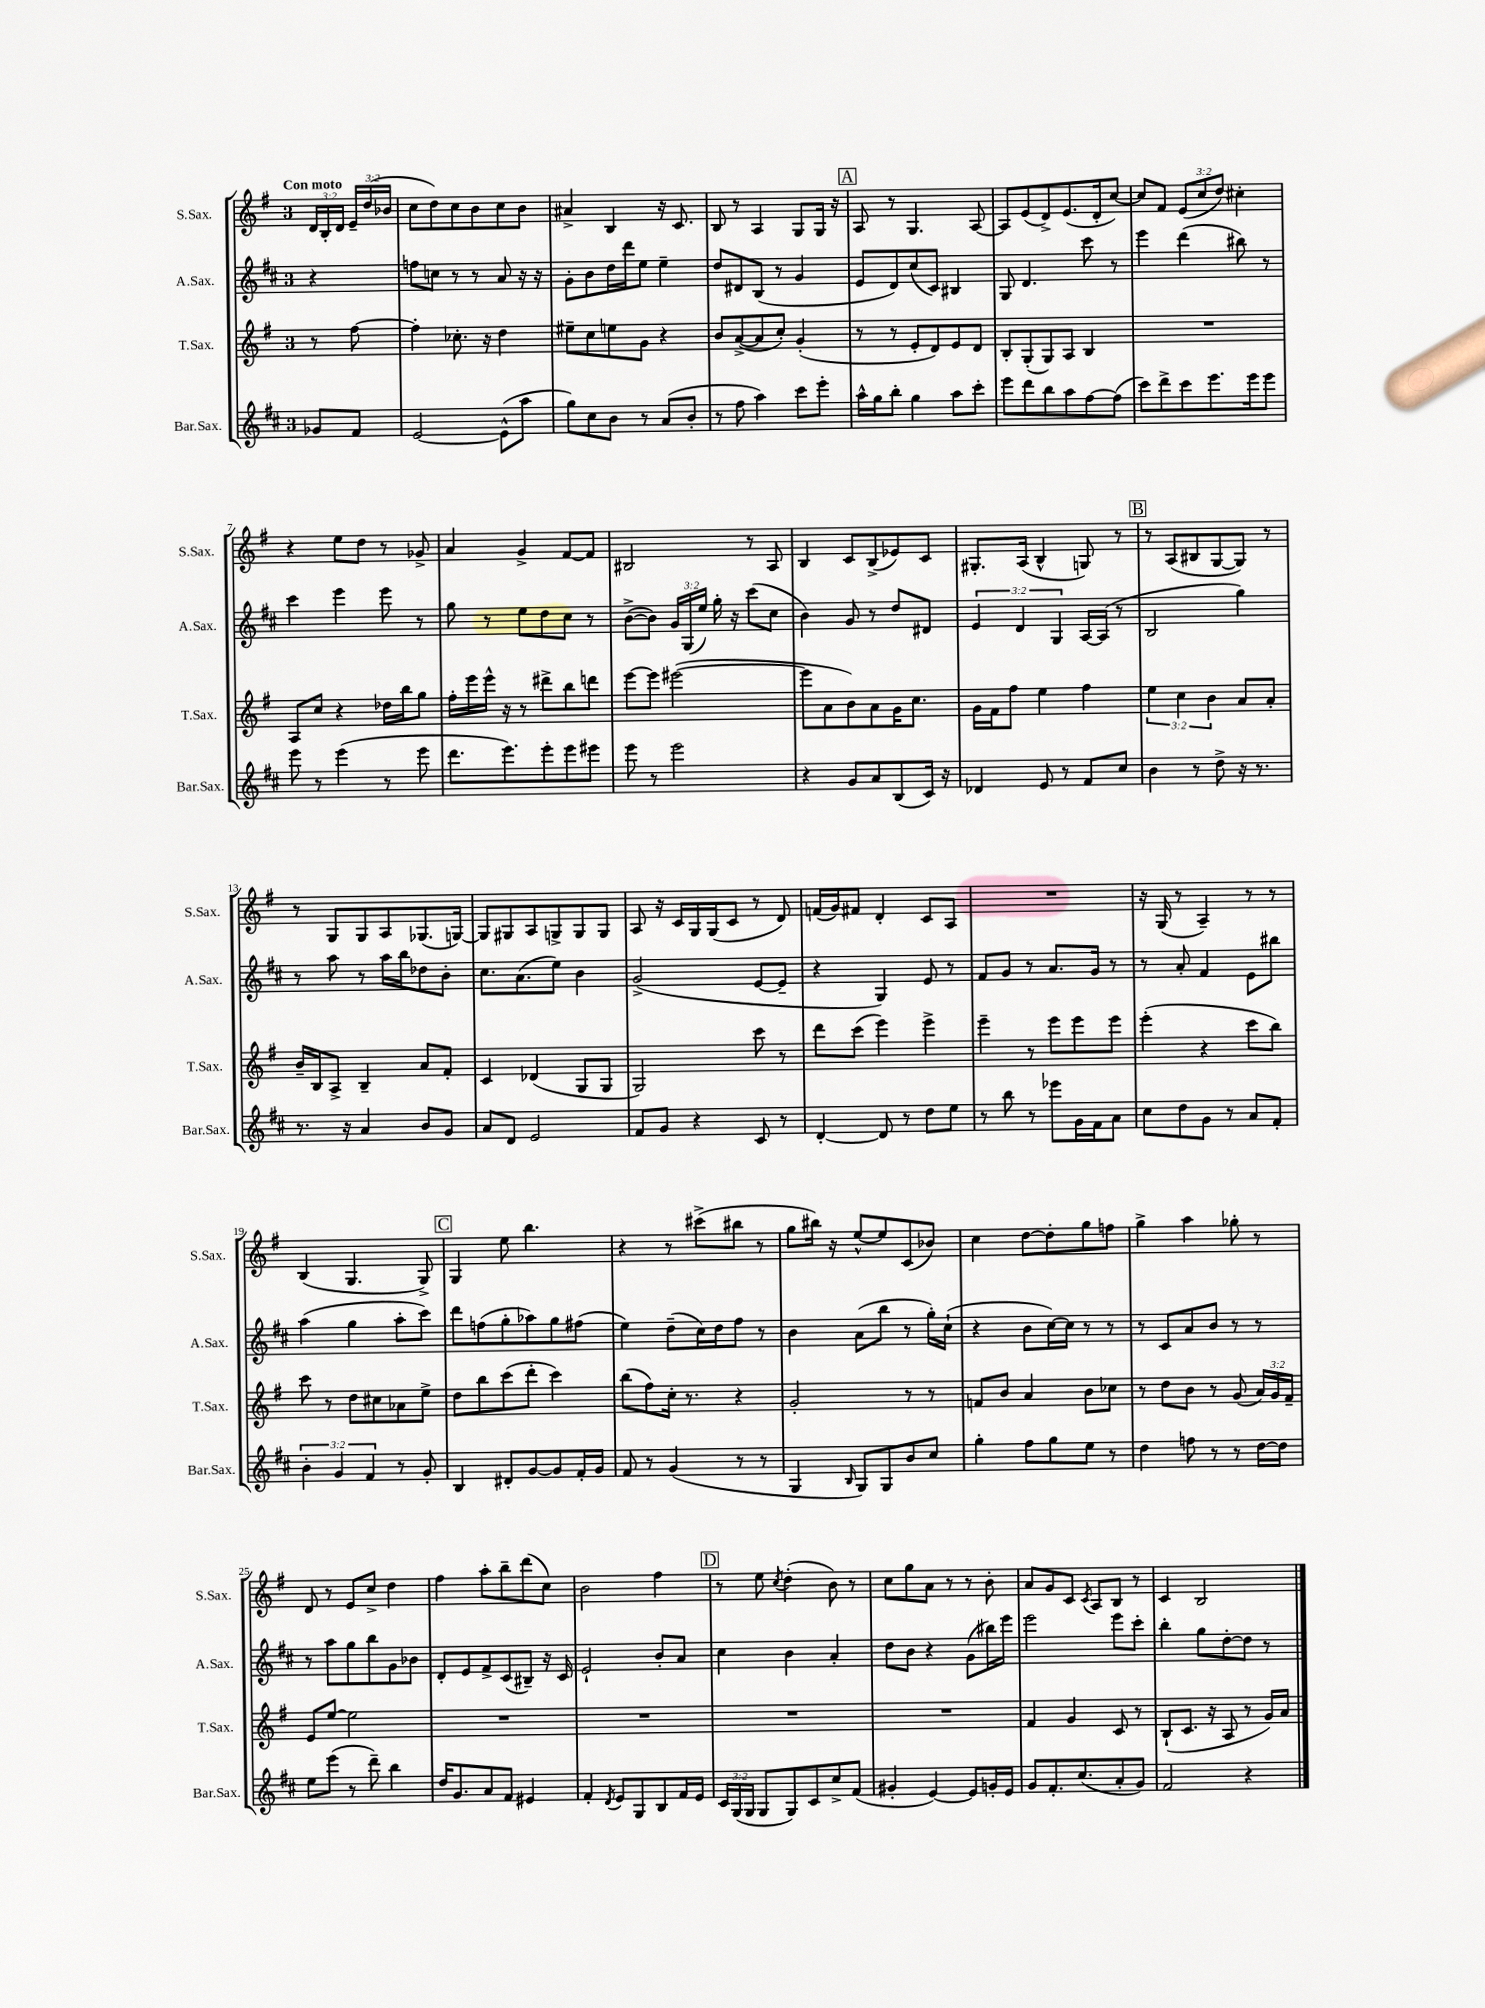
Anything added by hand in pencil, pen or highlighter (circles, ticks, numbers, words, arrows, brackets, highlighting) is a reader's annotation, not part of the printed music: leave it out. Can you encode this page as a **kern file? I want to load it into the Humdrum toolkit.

**kern	**kern	**kern	**kern
*staff4	*staff3	*staff2	*staff1
*clefG2	*clefG2	*clefG2	*clefG2
*k[f#c#]	*k[f#]	*k[f#c#]	*k[f#]
*M3/4	*M3/4	*M3/4	*M3/4
8g-	8r	4r	24d
.	.	.	24B'
.	.	.	24d
8f#	[8ff#	.	24e~
.	.	.	(24dd
.	.	.	24b-
=	=	=	=
[2e	4ff#']	8ff	8cc
.	.	8cc	8dd)
.	8.cc-'	8r	8cc
.	.	8r	8b
.	16r	.	.
(8e^^]	4dd	8a	8cc
8aa	.	16r	8b
.	.	16r	.
=	=	=	=
8gg)	8ee#~	8g'	4a#^
8cc#	8cc	8b	.
8b	8ee	16dd	4B
.	.	16ddd	.
8r	8g	8ee	.
(8a	4r	4ee~	16r
.	.	.	8.c
8b'	.	.	.
=	=	=	=
8r	8b	8dd	8B
8ff#	([8a^	8d#	8r
4aa)	8a]	(8B	4A
.	8cc')	8r	.
8ccc#	(4g'	4g	8G
8eee'	.	.	16G
.	.	.	16r
=	=	=	=
16aa^^	8r	8e	8A
16gg	.	.	.
8bb'	8r	8d)	8r
4gg	8e'	(8cc#	4.G
.	8d)	8c#)	.
8aa	8e	4B#	.
8ccc#'	8d	.	[8A
=	=	=	=
8eee	8B'	8G	8A]
8ddd	(8G'	4.d	(8e
8bb	8G)	.	8d^)
8aa	8A	.	(8.e
[8ff#	4B	8ccc#	.
.	.	.	16d'
(8ff#]	.	8r	[8cc)
=	=	=	=
8ccc#)	2.r	4eee	8cc]
8ddd^	.	.	8f#
8ccc#	.	(4ddd	(12e
.	.	.	12cc
8.eee	.	.	.
.	.	.	12dd)
.	.	8bb#)	4cc#'
16eee	.	.	.
8eee	.	8r	.
=	=	=	=
8eee	8A	4ccc#	4r
8r	8cc	.	.
(4eee	4r	4eee	8ee
.	.	.	8dd
8r	16dd-	8eee	8r
.	16bb	.	.
8eee	8gg	8r	8g-^
=	=	=	=
8.ddd	16ff#'	8gg	4a
.	16eee	.	.
.	16eee^^	8r	.
8.eee)	16r	.	.
.	8r	8ee	4g^
8eee'	8ddd#^	8dd	.
8eee	8bb	8cc#	[8f#
8eee#	8ddd	8r	8f#]
=	=	=	=
8eee	[8eee	([8b^	2B#
8r	8eee]	8b])	.
2eee	([2eee#	24g	.
.	.	(24G	.
.	.	24ee)	.
.	.	16gg'	.
.	.	16r	.
.	.	(8ccc#	8r
.	.	8cc#	8A
=	=	=	=
4r	8eee#]	4b)	4B
.	8a	.	.
8g	8b)	8g	8c
8a	8a	8r	(8B^
(8B	16g	8dd	8e-)
.	8.cc	.	.
16c#)	.	8d#	8c
16r	.	.	.
=	=	=	=
4d-	16g	6e	8.G#'
.	16f#	.	.
.	8ff#	.	.
.	.	6d	.
.	.	.	(16A
8e	4ee	.	4B^^
.	.	6G	.
8r	.	.	.
8f#	4ff#	[16A	8G)
.	.	(16A]	.
8cc#	.	8r	8r
=	=	=	=
4b	6ee	2B	8r
.	.	.	(8A
.	6cc	.	.
8r	.	.	8B#
.	6b	.	.
8dd^	.	.	[8G
16r	8a	4gg)	8G])
8.r	.	.	.
.	8a'	.	8r
=	=	=	=
8.r	16b~	8r	8r
.	16B	.	.
.	8A^	8aa	8G
16r	.	.	.
4a	4B~	8r	8G
.	.	16aa	8A
.	.	16bb	.
8b	8a	8dd-	(8.G-
8g	8f#'	8b'	.
.	.	.	[16G)
=	=	=	=
8a	4c	8.cc#	8G]
8d	.	.	8G#
.	.	(8.a	.
2e	(4d-	.	8A
.	.	8ee)	8G^
.	8G	4b	8G
.	8G	.	8G
=	=	=	=
8f#	2G)	(2g^	8A
8g	.	.	16r
.	.	.	16c
4r	.	.	16G
.	.	.	(16G
.	.	.	8c
8c#	8ccc	[8e	8r
8r	8r	8e~]	8d)
=	=	=	=
[4d'	8ddd	4r	(16f
.	.	.	16g)
.	(8ccc	.	8f#
8d]	4eee)	4G)	4d'
8r	.	.	.
8dd	4eee^	8e	8c
8ee	.	8r	8A
=	=	=	=
8r	4eee~	8f#	2.r
8bb	.	8g	.
8r	8r	8r	.
8eee-	8eee	8.a	.
16g	8eee	.	.
16f#	.	16g	.
8a	8eee	8r	.
=	=	=	=
8cc#	(4eee'	8r	16r
.	.	.	(16G
8dd	.	8a'	8r
8g	4r	4f#	4A~)
8r	.	.	.
8a	8ccc	8e	8r
8f#'	8bb)	8bb#	8r
=	=	=	=
6b'	8ccc	(4aa	(4B
.	8r	.	.
6g	.	.	.
.	8dd	4gg	4.G
6f#	.	.	.
.	8cc#	.	.
8r	8a-	8aa'	.
8g'	8ee^	8ccc#)	8G^)
=	=	=	=
4B	8dd	8ddd	4G
.	8bb	(8ff	.
8d#'	(8ccc	8gg'	8ee
[8g	8ddd'	8aa-)	4.bb
8g]	4ccc)	8gg	.
16f#'	.	(8ff#	.
16g	.	.	.
=	=	=	=
8f#	(8bb	4ee)	4r
8r	8ff#)	.	.
(4g	16cc'	(8dd~	8r
.	8.r	.	.
.	.	16cc#)	(8ccc#^
.	.	16dd	.
8r	4r	8ff#	8bb#
8r	.	8r	8r
=	=	=	=
4G	2g'	4b	8gg
.	.	.	16bb#)
.	.	.	16r
16qqB	.	.	.
8G)	.	(8a	[8ee^^
8G	.	8bb	8ee]
8b	8r	8r	(8c
8cc#	8r	16gg')	8b-)
.	.	(16cc#`	.
=	=	=	=
4gg'	8f	4r	4cc
.	8b	.	.
8ff#	4a	8b	[8dd
8gg	.	[16cc#)	8dd']
.	.	16cc#]	.
8ee	8b	8r	8gg
8r	8cc-	8r	8ff
=	=	=	=
4dd	8r	8r	4gg^
.	8dd	8c#	.
8ff	8b	8a	4aa
8r	8r	8b	.
8r	(8g	8r	8gg-'
[16dd	24a)	8r	8r
.	24g	.	.
16dd]	.	.	.
.	24f#~	.	.
=	=	=	=
8ee	8e	8r	8d
(8eee	[8ee	8aa	8r
8r	2ee]	8gg	8e
8ddd~)	.	8bb	8cc^
4bb	.	8g	4dd
.	.	8b-	.
=	=	=	=
16dd	2.r	8d'	4ff#
8.g	.	.	.
.	.	8e	.
8a	.	8f#^	8aa'
8f#	.	(8c#	8bb~
4e#	.	8B#~)	(8ddd
.	.	16r	8cc)
.	.	16c#	.
=	=	=	=
4f#'	2.r	2e`	2b
8qd	.	.	.
8e	.	.	.
8G	.	.	.
8B	.	8b'	4ff#
16f#	.	8a	.
16e	.	.	.
=	=	=	=
24c#	2.r	4cc#	8r
(24G	.	.	.
24G	.	.	.
8G	.	.	8ee
.	.	.	8qcc
8G)	.	4b	(4dd'
8c#	.	.	.
8cc#^	.	4a'	8b)
(8f#	.	.	8r
=	=	=	=
4g#'	2.r	8dd	8cc
.	.	8b	8gg
[4e)	.	4r	8a
.	.	.	8r
8e]	.	(8g	8r
16g'	.	16bb#)	8b'
16e	.	16eee	.
=	=	=	=
8g	4f#	2eee	8a
8.f#'	.	.	8g
.	4g	.	8c
(8.cc#	.	.	.
.	.	.	8qc
.	.	.	8A
8a'	8c	8eee	8B
8g)	8r	8ccc#'	8r
=	=	=	=
2f#	(8B`	4bb'	4c
.	8.c	.	.
.	.	8gg	2B
.	16r	.	.
.	8A	[8dd'	.
4r	8r	8dd]	.
.	16g)	8r	.
.	16a	.	.
==	==	==	==
*-	*-	*-	*-
